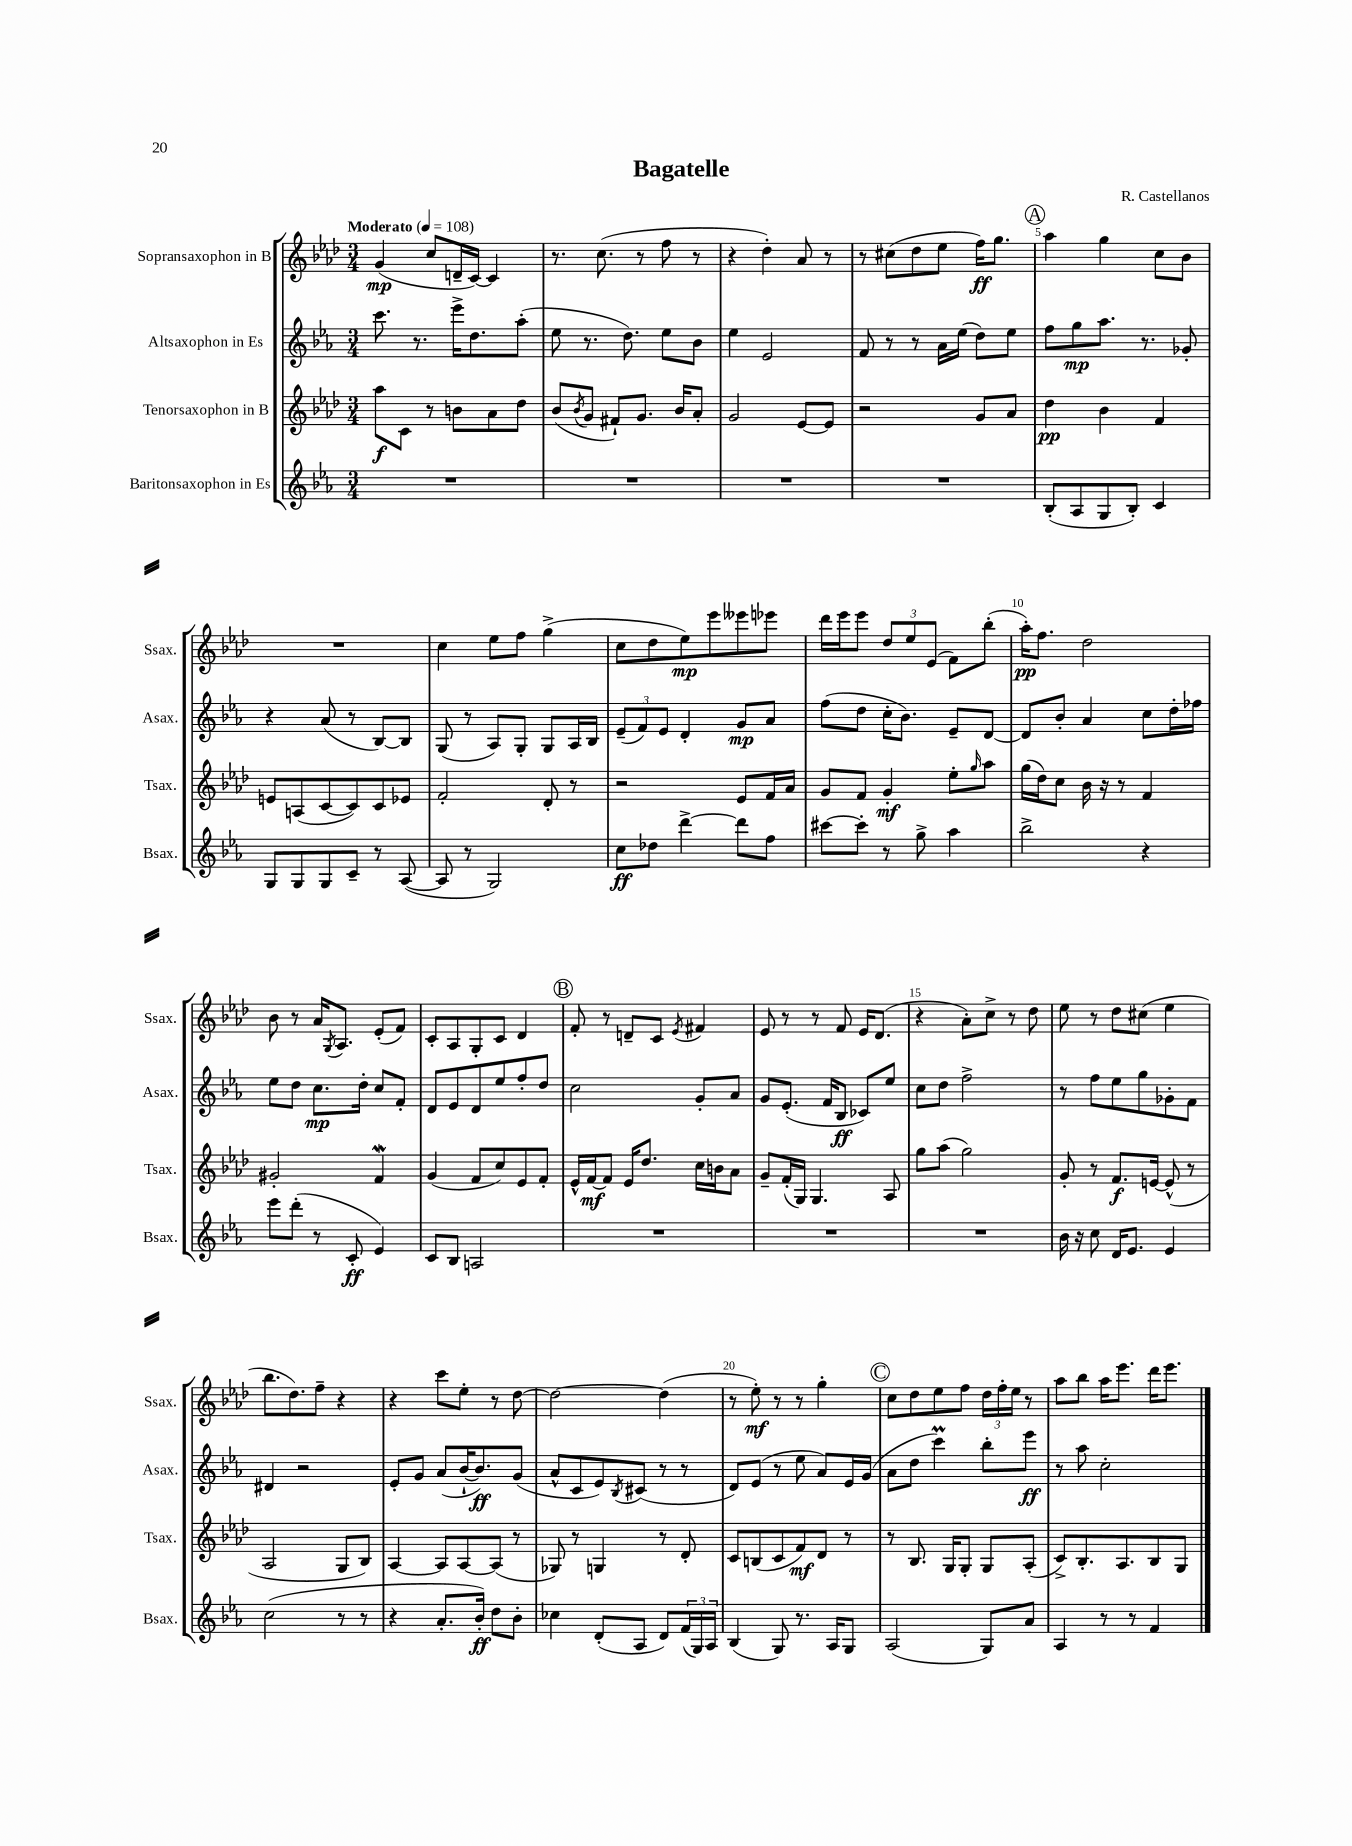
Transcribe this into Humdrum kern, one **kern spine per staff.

**kern	**kern	**kern	**kern
*staff4	*staff3	*staff2	*staff1
*clefG2	*clefG2	*clefG2	*clefG2
*k[b-e-a-]	*k[b-e-a-d-]	*k[b-e-a-]	*k[b-e-a-d-]
*M3/4	*M3/4	*M3/4	*M3/4
*MM108	*MM108	*MM108	*MM108
2.r	8aa-	8.ccc	(4g
.	8c	.	.
.	.	8.r	.
.	8r	.	8cc
.	8b	16eee-^	16d~
.	.	8.dd	[16c)
.	8a-	.	4c]
.	8dd-	(8aa-'	.
=	=	=	=
2.r	(8b-	8ee-	8.r
.	8qb-	.	.
.	8g	8.r	.
.	.	.	(8.cc
.	8f#`)	.	.
.	.	8.dd)	.
.	8.g	.	8r
.	.	8ee-	8ff
.	16b-	.	.
.	8a-'	8b-	8r
=	=	=	=
2.r	2g	4ee-	4r
.	.	2e-	4dd-')
.	[8e-	.	8a-
.	8e-]	.	8r
=	=	=	=
2.r	2r	8f	8r
.	.	8r	(8cc#
.	.	8r	8dd-
.	.	16a-	8ee-
.	.	(16ee-	.
.	8g	8dd)	16ff)
.	.	.	8.gg
.	8a-	8ee-	.
=	=	=	=
(8B-'	4dd-	8ff	4aa-
8A-	.	8gg	.
8G	4b-	8.aa-	4gg
8B-')	.	.	.
.	.	8.r	.
4c	4f	.	8cc
.	.	8g-'	8b-
=	=	=	=
8G	8e	4r	2.r
8G	(8A	.	.
8G	[8c	(8a-	.
8c~	8c])	8r	.
8r	8c	[8B-)	.
([8A-	8e-	8B-]	.
=	=	=	=
8A-]	2f'	(8G	4cc
8r	.	8r	.
2G)	.	8A-)	8ee-
.	.	8G'	8ff
.	8d-'	8G	(4gg^
.	8r	16A-	.
.	.	16B-	.
=	=	=	=
8cc	2r	(12e-~	8cc
.	.	12f)	.
8dd-	.	.	8dd-
.	.	12e-	.
[4ddd^	.	4d'	8ee-)
.	.	.	8eee-
8ddd]	8e-	8g	8eee--
8ff	16f	8a-	8eee-
.	16a-	.	.
=	=	=	=
[8ccc#	8g	(8ff	16ddd-
.	.	.	16eee-
8ccc#']	8f	8dd	8eee-
8r	4g'	16cc'	12dd-
.	.	8.b-)	.
.	.	.	12ee-
8gg^	.	.	.
.	.	.	(12e-
4aa-	8ee-'	8e-~	8f)
.	16qqgg	.	.
.	8aa-	[8d	(8bb-'
=	=	=	=
2bb-^	(16gg	8d]	16aa-')
.	16dd-)	.	8.ff
.	8cc	8b-'	.
.	16b-	4a-	2dd-
.	16r	.	.
.	8r	.	.
4r	4f	8cc	.
.	.	16dd'	.
.	.	16ff-	.
=	=	=	=
8eee-	2g#'	8ee-	8b-
(8ddd'	.	8dd	8r
8r	.	8.cc	16a-
.	.	.	8qG
.	.	.	8.A-
8c'	.	.	.
.	.	16dd'	.
4e-)	4f	8cc	(8e-'
.	.	8f'	8f)
=	=	=	=
8c	(4g	8d	8c'
8B-	.	8e-	8A-
2A	8f	8d	8G'
.	8cc)	8ee-	8c
.	8e-	8ff'	4d-
.	8f'	8dd	.
=	=	=	=
2.r	16e-^^	2cc	8f'
.	[16f	.	.
.	8f]	.	8r
.	16e-	.	8d~
.	8.dd-	.	.
.	.	.	8c
.	.	.	8qe-
.	16cc	8g'	4f#
.	16b	.	.
.	8a-	8a-	.
=	=	=	=
2.r	8g~	8g	8e-
.	(16f'	(8.e-'	8r
.	16G)	.	.
.	4.G	.	8r
.	.	16f	.
.	.	8B-	8f
.	.	8c-)	16e-
.	.	.	(8.d-
.	8A-	8ee-	.
=	=	=	=
2.r	8gg	8cc	4r
.	(8aa-	8dd	.
.	2gg)	2ff^	8a-')
.	.	.	8cc^
.	.	.	8r
.	.	.	8dd-
=	=	=	=
16b-	8g'	8r	8ee-
16r	.	.	.
8cc	8r	8ff	8r
16d	8.f	8ee-	8dd-
8.e-	.	.	.
.	.	8gg	(8cc#
.	[16e	.	.
4e-	(8e^^]	8g-'	4ee-
.	8r	8f	.
=	=	=	=
(2cc	2A-	4d#	8.bb-
.	.	.	8.dd-)
.	.	2r	.
.	.	.	8ff~
8r	8G	.	4r
8r	8B-)	.	.
=	=	=	=
4r	[4A-	8e-'	4r
.	.	8g	.
8.a-'	8A-]	(8a-	8ccc
.	[8A-	[16b-`	8ee-'
16b-')	.	8.b-])	.
8dd	(8A-]	.	8r
8b-'	8r	(8g	[8dd-
=	=	=	=
4cc-	8G-)	8a-^^	2dd-_
.	8r	8c	.
(8d'	4G	8e-)	.
.	.	8qB-	.
8A-	.	(8c#	.
8d)	8r	8r	(4dd-]
(24f	8d-'	8r	.
24G)	.	.	.
24A-	.	.	.
=	=	=	=
(4B-	8c	8d)	8r
.	(8B	(8e-	8ee-')
8G)	8c	8r	8r
8.r	8f)	8ee-	8r
.	8d-	8a-)	4gg'
16A-	.	.	.
8G	8r	16e-	.
.	.	(16g	.
=	=	=	=
(2A-	8r	8a-	8cc
.	8.B-	8dd	8dd-
.	.	4ccc)	8ee-
.	16G	.	.
.	8G'	.	8ff
8G)	8G	8bb-'	24dd-
.	.	.	24ff'
.	.	.	24ee-
8a-	(8A-'	8eee-	8r
=	=	=	=
4A-	8c^)	8r	8aa-
.	8.B-'	8aa-	8bb-
8r	.	2cc'	16aa-
.	8.A-	.	8.eee-
8r	.	.	.
4f	8B-	.	16ddd-
.	.	.	8.eee-
.	8G	.	.
==	==	==	==
*-	*-	*-	*-
